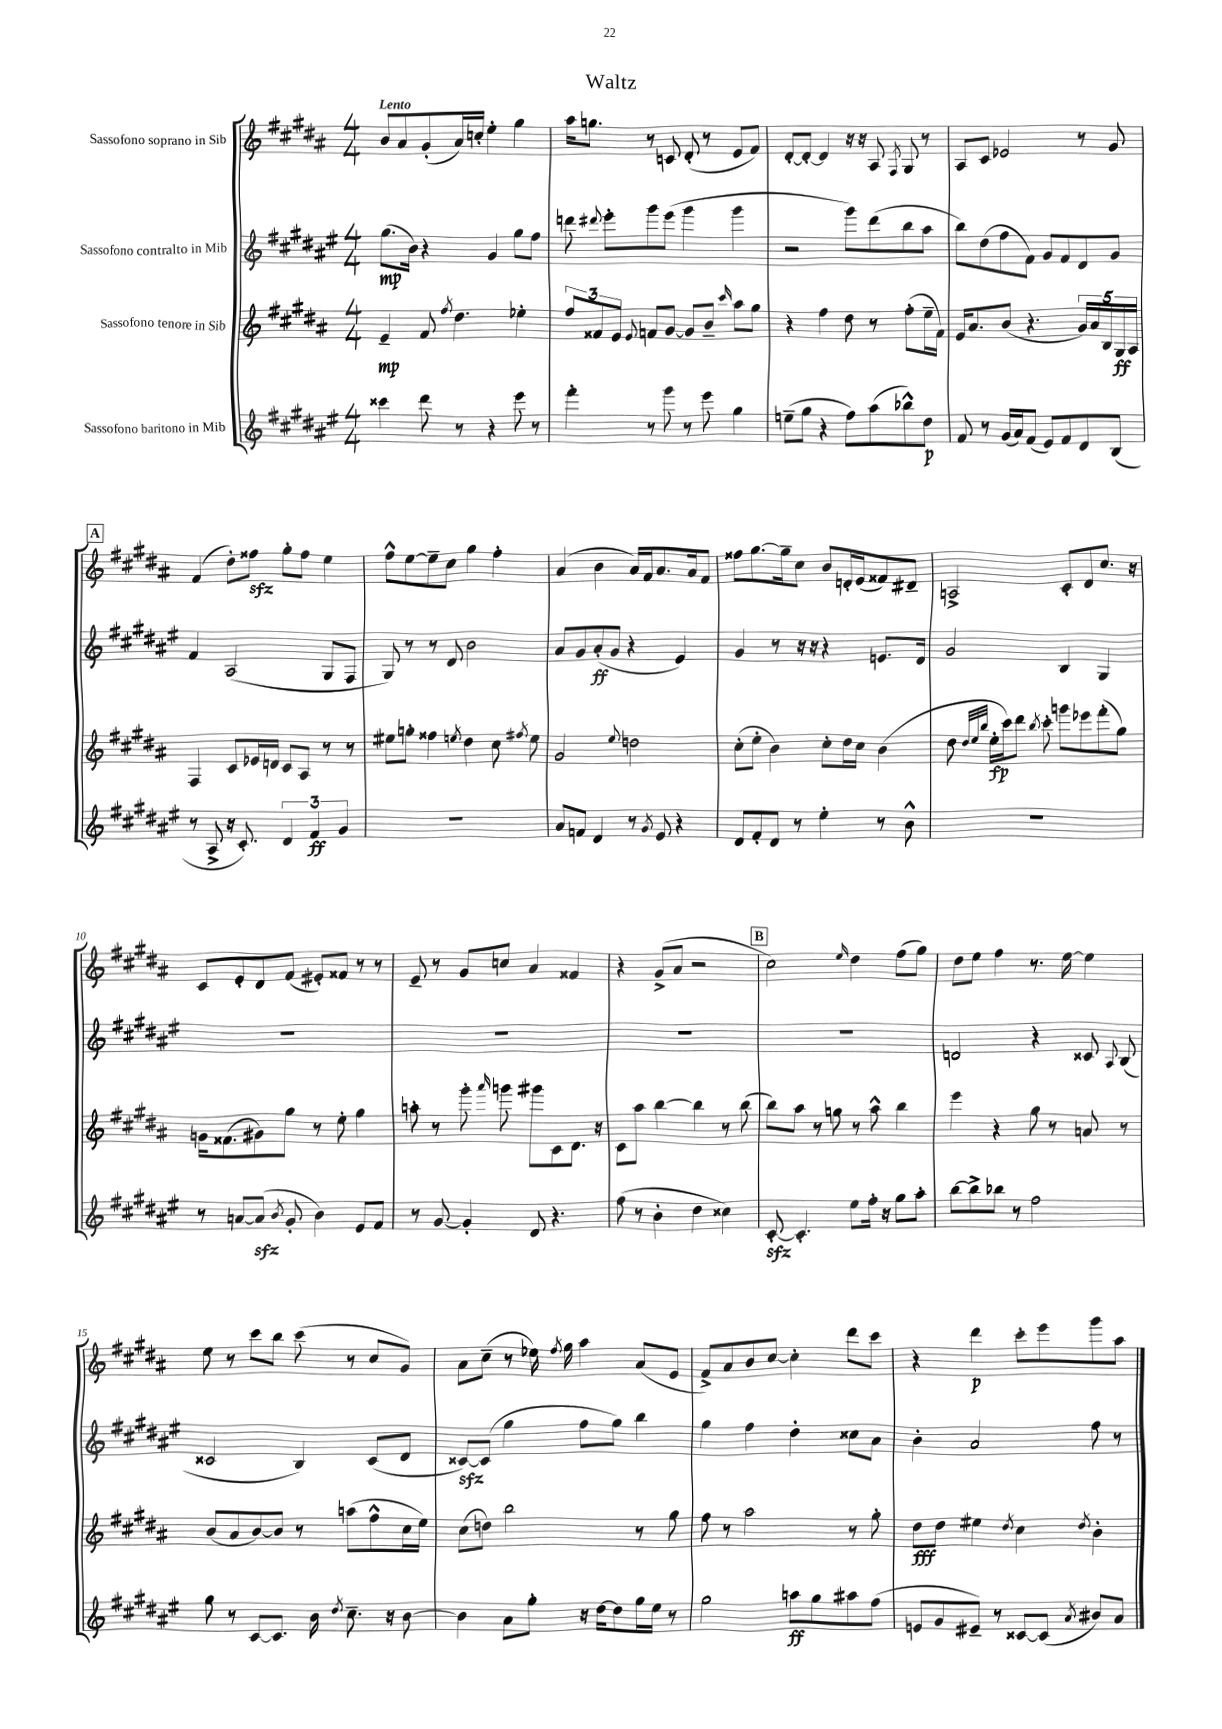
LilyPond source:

\header { title = "Waltz" }
<<
\new StaffGroup <<
\new Staff = "s0" \with { instrumentName = "Sassofono soprano in Sib" } {
    \clef treble \key b \major \numericTimeSignature \time 4/4 \tempo "Lento"
    \autoBeamOff b'8[ ais'8 gis'8-.( ais'16) c''16]-. e''4-. gis''4 |
    ais''16[ g''8.] r8 c'8 dis'8-.( r8 e'8[ fis'8]) |
    dis'8[~-. dis'8]~-. dis'4 r16 r16 ais8 \acciaccatura { fis8 } gis8 r8 |
    ais8[ cis'8] ees'2 r8 gis'8 |
    \mark \markup { \box "A" } fis'4( dis''8[-.) fisis''8]\sfz gis''8[-. fisis''8] e''4 |
    fis''8[-^ e''8~ e''8-- cis''8] gis''4 fis''4-. |
    ais'4( b'4 ais'16[) fis'16 ais'8. ais'16 fis'8] |
    fisis''8[ gis''8.~ gis''16-- cis''8] b'8[ d'16-. e'16( fisis'8) dis'8]-- |
    a2-> cis'8[-. dis'8 cis''8.] r16 |
    cis'8[ e'8-. dis'8 fis'8]( eis'8[-.) fisis'8] r8 r8 |
    e'8-- r8 gis'8[ c''8] ais'4 fisis'4 |
    r4 gis'8[->( ais'8] r2 |
    \mark \markup { \box "B" } cis''2) \grace { e''16 } dis''4 fis''8[( gis''8]) |
    dis''8[ e''8] fis''4 r8. e''16~ e''4 |
    e''8 r8 cis'''8[ b''8] cis'''8( r8 cis''8[ gis'8]) |
    ais'8[ cis''8]--( r8 ees''16) \acciaccatura { fis''8 } gis''16 ais''4 ais'8[( e'8] |
    fis'8[->) ais'8 b'8 cis''8]~ cis''4-. dis'''8[ cis'''8] |
    r4 dis'''4\p cis'''8[-. e'''8 gis'''8 ais''8] \bar "|." |
}
\new Staff = "s1" \with { instrumentName = "Sassofono contralto in Mib" } {
    \clef treble \key fis \major \numericTimeSignature \time 4/4
    \autoBeamOff gis''8.[\mp( b'16]) r4 gis'4 gis''8[ fis''8] |
    d'''8 \appoggiatura { dis'''8 } eis'''8[-. gis'''8 eis'''8]( gis'''4 gis'''4 |
    r2 gis'''8[) dis'''8( b''8 ais''8] |
    b''8[) dis''8( fis''8 fis'8]) gis'8[ fis'8 dis'8 gis'8] |
    \mark \markup { \box "A" } fis'4 ais2( gis8[ fis8] |
    gis8) r8 r8 dis'8 b'2 |
    ais'8[ gis'8 ais'8-.\ff( gis'8] r4 eis'4) |
    gis'4 r8 r16 r16 r4 e'8.[ dis'16] |
    gis'2 b4 gis4 |
    R1 |
    R1 |
    R1 |
    \mark \markup { \box "B" } R1 |
    d'2 r4 cisis'8 \appoggiatura { ais8 } b8( |
    cisis'2 b4) cisis'8[( dis'8] |
    cisis'8[~\sfz) cisis'8]( gis''4 fis''8[ gis''8]) b''4 |
    gis''4 fis''4 dis''4-. cisis''8[ ais'8] |
    b'4-. ais'2 fis''8 r8 \bar "|." |
}
\new Staff = "s2" \with { instrumentName = "Sassofono tenore in Sib" } {
    \clef treble \key b \major \numericTimeSignature \time 4/4
    \autoBeamOff e'4--\mp fis'8 \acciaccatura { fis''8 } dis''4. ees''4-. |
    \tuplet 3/2 { fis''8[ fisis'8 e'8] } \appoggiatura { e'8 } f'8[ gis'8]~ gis'8[ b'8]-- \grace { cis'''16 } ais''8[ gis''8] |
    r4 fis''4 dis''8 r8 fis''8[-.( e''16-- fis'16]) |
    e'16[ ais'8. b'8]( r4. \tuplet 5/4 { gis'16[) ais'16 b16 gis16\ff ais16] } |
    \mark \markup { \box "A" } fis4 cis'8[ ees'16 d'16] cis'8[ ais8] r8 r8 |
    eis''8[ g''8]-. fisis''4 \acciaccatura { e''8 } dis''4 cis''8 \acciaccatura { fis''8 } e''8 |
    gis'2 \appoggiatura { e''8 } d''2 |
    cis''8[-.( e''8]-. b'4) cis''8[-. dis''16 cis''16] b'4( |
    dis''8 \grace { dis''32[ e''32 b''32] } e''16[-.\fp cis'''16) dis'''8] \acciaccatura { b''8 } cis'''8-. g'''8[ ees'''8 fis'''8-.( gis''8]) |
    g'16[ fisis'8.( gis'8) gis''8] r8 e''8-. gis''4 |
    a''8-. r8 gis'''8-. \grace { ais'''16 } g'''8 gis'''8[ cis'8 dis'8.] r16 |
    cis'8[ ais''8] b''4~ b''4 r8 b''8( |
    \mark \markup { \box "B" } b''8[) ais''8] r8 g''8 r8 ais''8-^ b''4 |
    e'''4 r4 gis''8 r8 a'8 r8 |
    b'8[( ais'8 b'8~) b'8] r8 a''8[( fis''8-^ cis''16 e''16]) |
    cis''8[( d''8]) b''2 r8 gis''8 |
    fis''8 r8 ais''2 r8 gis''8-. |
    dis''8[\fff dis''8] eis''4 \acciaccatura { dis''8 } cis''4 \acciaccatura { dis''8 } b'4-. \bar "|." |
}
\new Staff = "s3" \with { instrumentName = "Sassofono baritono in Mib" } {
    \clef treble \key fis \major \numericTimeSignature \time 4/4
    \autoBeamOff cisis'''4 dis'''8 r8 r4 eis'''8 r8 |
    fis'''4-. r8 gis'''8 r8 eis'''8 gis''4 |
    e''8[--( gis''8] r4 fis''8[) ais''8( bes''8-^) dis''8]\p |
    fis'8 r8 gis'16[( ais'16) fis'8]( eis'8[) fis'8 dis'8 b8]( |
    \mark \markup { \box "A" } r8 ais8-> r16 cis'8.-.) \tuplet 3/2 { dis'4 fis'4\ff gis'4 } |
    R1 |
    ais'8[ f'8] dis'4 r8 \acciaccatura { gis'8 } eis'8 r4 |
    dis'8[ fis'8-. dis'8] r8 eis''4-. r8 b'8-^ |
    R1 |
    r8 a'8[~ a'8]\sfz( \acciaccatura { b'8 } gis'8-. b'4) eis'8[ fis'8] |
    r8 gis'8~ gis'4-. dis'8 r4. |
    fis''8( r8 b'4-. dis''4 cisis''4) |
    \mark \markup { \box "B" } cis'8~-.\sfz cis'4.-. eis''8[ fis''16]-. r16 gis''8[ ais''8]-. |
    b''8[~ b''8-> bes''8] r8 fis''2 |
    gis''8 r8 cis'8[~ cis'8.] b'16 \acciaccatura { dis''8 } cis''8.-- r16 b'8~ |
    b'4 ais'8[ gis''8]-. r16 dis''16[~ dis''8 gis''16 eis''16] r8 |
    gis''2 a''8[\ff gis''8 ais''8 fis''8]( |
    e'8[ gis'8 eis'8]--) r8 cisis'8[~ cisis'8]( \acciaccatura { ais'8 } bis'8[) ais'8] \bar "|." |
}
>>
>>
